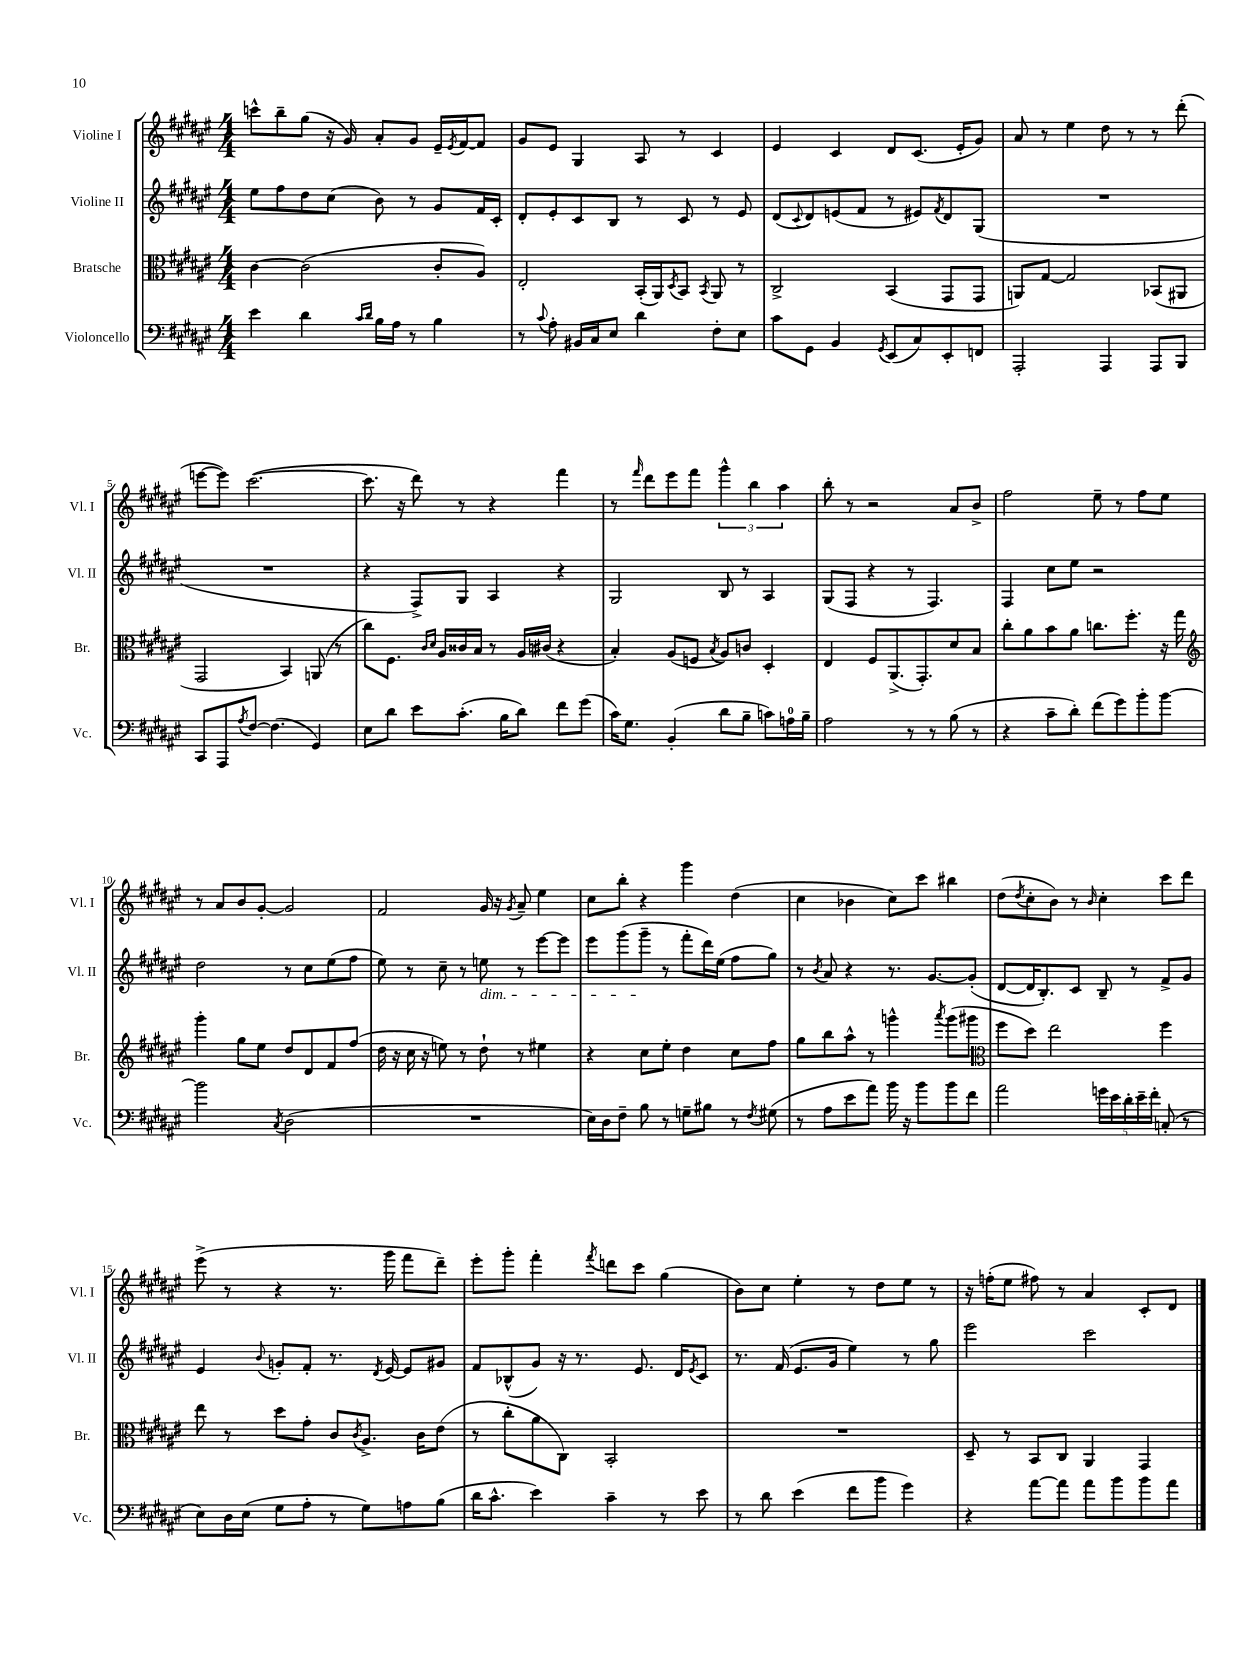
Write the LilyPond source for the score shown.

<<
\new StaffGroup <<
\new Staff = "s0" \with { instrumentName = "Violine I" shortInstrumentName = "Vl. I" } {
    \clef treble \key fis \major \numericTimeSignature \time 4/4
    c'''8-^ b''8-- gis''8( r16 gis'16) ais'8-. gis'8 eis'16-- \acciaccatura { eis'8 } fis'16~ fis'8 |
    gis'8 eis'8 gis4 ais8 r8 cis'4 |
    eis'4 cis'4 dis'8 cis'8.( eis'16-. gis'8) |
    ais'8 r8 eis''4 dis''8 r8 r8 dis'''8-.( |
    e'''8~ e'''8) cis'''2.~( |
    cis'''8. r16 dis'''8) r8 r4 fis'''4 |
    r8 \grace { fis'''16 } dis'''8 eis'''8 fis'''8 \tuplet 3/2 { gis'''4-^ b''4 ais''4 } |
    b''8-. r8 r2 ais'8 b'8-> |
    fis''2 eis''8-- r8 fis''8 eis''8 |
    r8 ais'8 b'8 gis'8~-. gis'2 |
    fis'2 gis'16 r16 \acciaccatura { gis'8 } ais'8-- eis''4 |
    cis''8 b''8-. r4 gis'''4 dis''4( |
    cis''4 bes'4 cis''8) cis'''8 bis''4 |
    dis''8( \acciaccatura { dis''8 } cis''8-. b'8) r8 \grace { b'16 } cis''4-. cis'''8 dis'''8 |
    eis'''8->( r8 r4 r8. gis'''16 fis'''8 dis'''8--) |
    eis'''8-. gis'''8-. fis'''4-. \acciaccatura { fis'''8 } d'''8 cis'''8 gis''4( |
    b'8) cis''8 eis''4-. r8 dis''8 eis''8 r8 |
    r16 f''16-.( eis''8 fis''8) r8 ais'4 cis'8-. dis'8 \bar "|." |
}
\new Staff = "s1" \with { instrumentName = "Violine II" shortInstrumentName = "Vl. II" } {
    \clef treble \key fis \major \numericTimeSignature \time 4/4
    eis''8 fis''8 dis''8 cis''8( b'8) r8 gis'8 fis'16 cis'16-. |
    dis'8-. eis'8-. cis'8 b8 r8 cis'8 r8 eis'8 |
    dis'8( \appoggiatura { cis'8 } dis'8) e'8( fis'8 r8 eis'8) \acciaccatura { fis'8 } dis'8 gis8( |
    R1 |
    R1 |
    r4 fis8->) gis8 ais4 r4 |
    gis2 b8 r8 ais4 |
    gis8( fis8 r4 r8 fis4.) |
    fis4 cis''8 eis''8 r2 |
    dis''2 r8 cis''8 eis''8( fis''8 |
    eis''8) r8 cis''8-- r8 e''8\dim r8 eis'''8~ eis'''8 |
    eis'''8 gis'''8( gis'''8--\! r8 fis'''8-. dis'''16) eis''16( fis''8 gis''8) |
    r8 \acciaccatura { b'8 } ais'8 r4 r8. gis'8.~ gis'8-.( |
    dis'8~ dis'16 b8.-.) cis'8 b8-- r8 fis'8-> gis'8 |
    eis'4 \appoggiatura { b'8 } g'8-. fis'8-. r8. \acciaccatura { dis'8 } eis'16~ eis'8 gis'8 |
    fis'8 bes8-^( gis'8) r16 r8. eis'8. dis'16 \acciaccatura { eis'8 } cis'8 |
    r8. fis'16( eis'8. gis'16 eis''4) r8 gis''8 |
    eis'''2 cis'''2 \bar "|." |
}
\new Staff = "s2" \with { instrumentName = "Bratsche" shortInstrumentName = "Br." } {
    \clef alto \key fis \major \numericTimeSignature \time 4/4
    cis'4~ cis'2( cis'8-. ais8) |
    eis2-. b,16-.( ais,16) \acciaccatura { dis8 } b,8 \acciaccatura { b,8 } ais,8 r8 |
    cis2-> b,4( gis,8 gis,8 |
    a,8) gis8~ gis2 bes,8( ais,8 |
    gis,2 b,4) a,8( r8 |
    cis''8) fis8. \grace { cis'16 dis'16 } ais16 cisis'16 b16 r8 ais16 cis'16( r4 |
    b4-.) ais8( f8 \acciaccatura { b8 } ais8) c'8 dis4-. |
    eis4 fis8 ais,8.->( gis,8.-.) dis'8 b8 |
    cis''8-. ais'8 b'8 ais'8 c''8. fis''8.-. r16 gis''16 |
    \clef treble gis'''4-. gis''8 eis''8 dis''8 dis'8 fis'8 fis''8( |
    dis''16 r16 cis''16 r16 e''8) r8 dis''8-! r8 eis''4 |
    r4 cis''8 eis''8-. dis''4 cis''8 fis''8 |
    gis''8 b''8 ais''8-^ r8 g'''4-^ \acciaccatura { ais'''8 } g'''8( gis'''8 |
    \clef alto fis''8 dis''8) eis''2 fis''4 |
    eis''8 r8 dis''8 gis'8-. cis'8 \acciaccatura { cis'8 } ais8.-> cis'16 eis'8( |
    r8 cis''8-. ais'8 cis8) b,2-. |
    R1 |
    dis8-- r8 b,8 cis8 ais,4 gis,4 \bar "|." |
}
\new Staff = "s3" \with { instrumentName = "Violoncello" shortInstrumentName = "Vc." } {
    \clef bass \key fis \major \numericTimeSignature \time 4/4
    eis'4 dis'4 \grace { cis'16 dis'16 } b16 ais16 r8 b4 |
    r8 \appoggiatura { cis'8 } ais8-. bis,16 cis16 eis8 dis'4 fis8-. eis8 |
    cis'8 gis,8 b,4 \acciaccatura { gis,8 } eis,8( cis8) eis,8-. f,8 |
    ais,,2-. ais,,4 ais,,8 b,,8 |
    cis,8 ais,,8 \acciaccatura { ais8 } fis8~ fis4.( gis,4) |
    eis8 dis'8 eis'8 cis'8.-.( b16 dis'8) fis'8 gis'8( |
    cis'16) gis8. b,4-.( dis'8 b8-- c'8) a16-0 b16-- |
    ais2 r8 r8 b8( r8 |
    r4 cis'8-- dis'8-.) fis'8( gis'8) b'8-. b'8~ |
    b'2 \acciaccatura { cis8 } dis2( |
    R1 |
    eis16) dis16 fis8-- b8 r8 g8-- bis8 r8 \acciaccatura { fis8 } gis8( |
    r8 ais8 eis'8 ais'8) b'16 r16 b'8 b'8 fis'8 |
    ais'2 \tuplet 5/4 { g'16 eis'16 dis'16-. eis'16-- fis'16-. } c8-.( r8 |
    eis8) dis16 eis16( gis8 ais8-. r8 gis8) a8 b8( |
    dis'16 cis'8.-^ eis'4) cis'4-- r8 eis'8 |
    r8 dis'8 eis'4( fis'8 b'8 gis'4) |
    r4 ais'8~ ais'8 ais'8 b'8 b'8 ais'8 \bar "|." |
}
>>
>>
